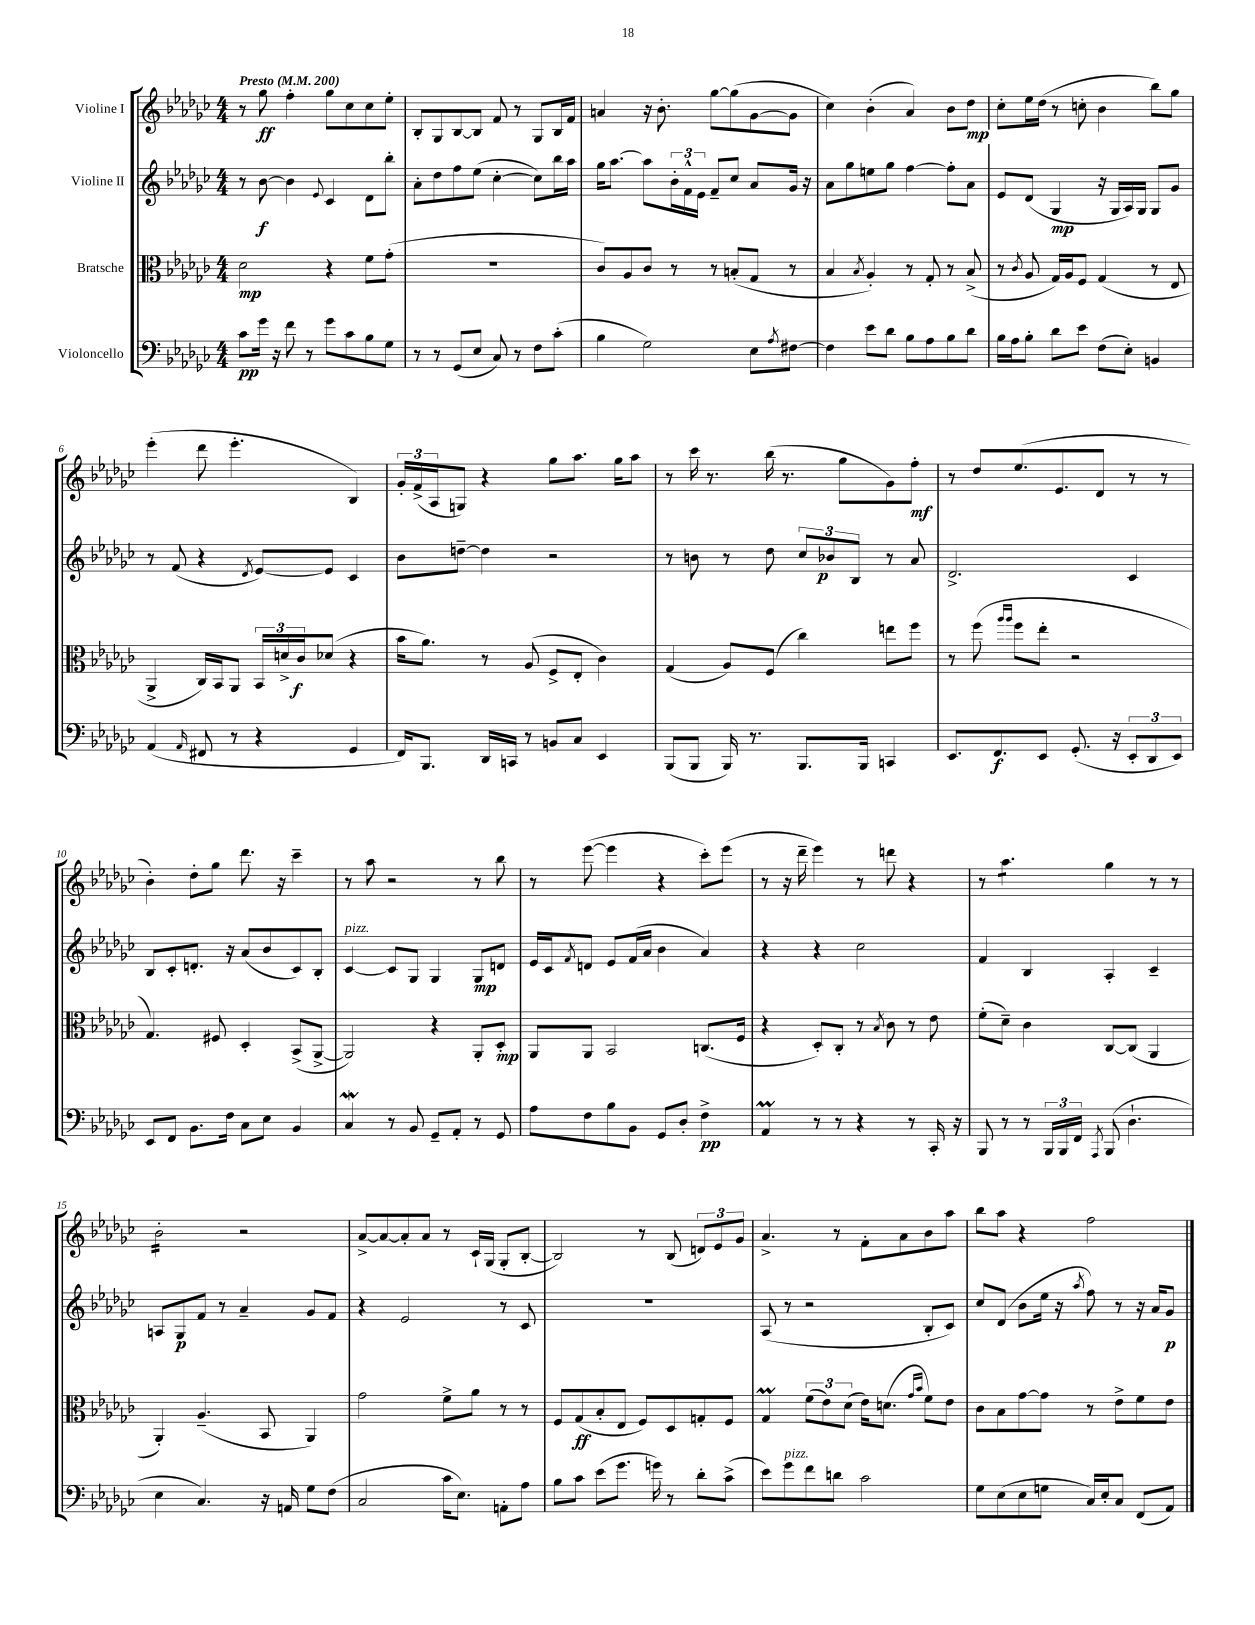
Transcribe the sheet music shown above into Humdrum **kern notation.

**kern	**kern	**kern	**kern
*staff4	*staff3	*staff2	*staff1
*clefF4	*clefC3	*clefG2	*clefG2
*k[b-e-a-d-g-c-]	*k[b-e-a-d-g-c-]	*k[b-e-a-d-g-c-]	*k[b-e-a-d-g-c-]
*M4/4	*M4/4	*M4/4	*M4/4
*MM200	*MM200	*MM200	*MM200
8c-	2d-	8r	8r
16g-	.	[8b-	8gg-
16r	.	.	.
8f	.	4b-]	4ff'
8r	.	.	.
.	.	8qqe-	.
8g-	4r	4c-	8gg-
8c-	.	.	8cc-
8B-	8f	8d-	8cc-
8G-	(8g-'	8bb-'	8ee-'
=	=	=	=
8r	1r	8a-'	8B-'
8r	.	8dd-	8G-
(8GG-	.	8ff	[8B-
8E-	.	(8ee-	8B-]
8C-)	.	[4cc-'	8f
8r	.	.	8r
8F	.	8cc-])	8G-
(8c-'	.	16bb-	16B-
.	.	16aa-	16f
=	=	=	=
4B-	8c-)	16gg-	4a
.	.	[8.aa-	.
.	8A-	.	.
2G-)	8c-	8aa-]	16r
.	.	.	8.b-'
.	8r	24b-'	.
.	.	24f^^	.
.	.	24e-	.
.	8r	8f~	[8gg-
.	(8B'	8cc-	(8gg-]
8E-	8G-	8a-	[8g-
8qA-	.	.	.
[8F#	8r	16g-	8g-]
.	.	16r	.
=	=	=	=
4F#]	4B-	8a-	4cc-)
.	.	8gg-	.
.	8qB-	.	.
8e-	4A-')	8ee	(4b-'
8d-	.	8gg-	.
8B-	8r	[4ff	4a-)
8A-	8G-'	.	.
8B-	8r	8ff']	8b-
8d-	(8B-^	8a-	8dd-
=	=	=	=
16B-	8r	8e-	8cc-'
16A-	.	.	.
.	8qc-	.	.
8B-'	8A-	(8d-	16ee-
.	.	.	(16dd-
8d-	16G-)	4G-	8r
.	16A-	.	.
8e-	8F	.	8cc'
(8F	(4G-	16r	4b-
.	.	16G-	.
8E-')	.	16A-)	.
.	.	16G-	.
4BB	8r	8G-	8bb-)
.	8E-	8g-	8gg-
=	=	=	=
(4AA-	4AA-^	8r	(4eee-'
.	.	(8f	.
16qqAA-	.	.	.
8FF#	16C-)	4r	8ddd-
.	16BB-	.	.
8r	8AA-	.	4.eee-'
.	.	8qd-	.
4r	24BB-	[8e-)	.
.	24d^	.	.
.	24c-	.	.
.	(8d-	8e-]	.
4GG-	4r	4c-	4B-)
=	=	=	=
16FF)	16b-	8b-	24g-'
.	.	.	(24f^
8.BBB-	8.a-)	.	.
.	.	.	24A-
.	.	[8dd~	8G)
16DD-	8r	4dd]	4r
16CC	.	.	.
8r	(8A-	.	.
8BB	8F^	2r	8gg-
8C-	8E-'	.	8.aa-
4EE-	4c-)	.	.
.	.	.	16gg-
.	.	.	8aa-
=	=	=	=
(8BBB-	(4G-	8r	8r
8BBB-	.	8b	16ccc-
.	.	.	8.r
16BBB-)	8A-)	8r	.
8.r	.	.	.
.	(8F	8dd-	(16bb-
.	.	.	8.r
8.BBB-	4cc-)	12cc-	.
.	.	12b-	.
.	.	.	8gg-
.	.	12B-	.
16BBB-	.	.	.
4CC	8ee	8r	8g-)
.	8ff	8a-	8ff'
=	=	=	=
8.EE-	8r	2.d-^	8r
.	(8ff	.	8dd-
8.FF	.	.	.
.	16qqaa-	.	.
.	16qqaa-	.	.
.	8ff	.	(8.ee-
8EE-	8ee-'	.	.
.	.	.	8.e-
(8.GG-'	2r	.	.
.	.	.	8d-
16r	.	.	.
12EE-'	.	4c-	8r
12DD-	.	.	.
.	.	.	8r
12EE-)	.	.	.
=	=	=	=
8EE-	4.G-)	8B-	4b-')
8FF	.	8c-'	.
8.BB-	.	8.d'	8dd-'
.	8F#	.	8gg-
16F	.	16r	.
8C-	4D-'	(8a-	8.ddd-
8E-	.	8b-	.
.	.	.	16r
4BB-	(8BB-^	8c-)	4ccc-~
.	[8AA-^	8B-'	.
=	=	=	=
4C-	2AA-])	[4c-	8r
.	.	.	8aa-
8r	.	8c-]	2r
8BB-	.	8G-	.
8GG-~	4r	4G-	.
8AA-'	.	.	.
8r	8AA-'	8G-	8r
8GG-	8D-'	8d	8bb-
=	=	=	=
8A-	8AA-	16e-	8r
.	.	16c-	.
.	.	8qf	.
8F	8AA-	8d	([8eee-
8B-	2BB-	8e-	4eee-]
8BB-	.	(16f	.
.	.	16a-	.
8GG-	.	4b-	4r
8D-'	.	.	.
4F^	(8.C	4a-)	8ccc-')
.	.	.	(8eee-
.	16F	.	.
=	=	=	=
4AA-	4r	4r	8r
.	.	.	16r
.	.	.	16ddd-~
8r	8D-')	4r	4eee-)
8r	8C-'	.	.
4r	8r	2cc-	8r
.	8qB-	.	.
.	8c-	.	8ddd
8r	8r	.	4r
16CC-'	8e-	.	.
16r	.	.	.
=	=	=	=
8BBB-	(8f'	4f	8r
8r	8d-~)	.	4.aa-
8r	4c-	4B-	.
24BBB-	.	.	.
24BBB-	.	.	.
24FF	.	.	.
8qAAA-	.	.	.
(8BBB-	[8C-	4A-'	4gg-
4.D-`	(8C-]	.	.
.	4AA-	4c-~	8r
.	.	.	8r
=	=	=	=
4E-	4AA-')	8A	2b-'
.	.	8G-	.
4.C-)	(4.A-~	8f	.
.	.	8r	.
.	.	4a-~	2r
16r	8BB-	.	.
16AA	.	.	.
8G-	4AA-)	8g-	.
(8F	.	8f	.
=	=	=	=
2C-	2g-	4r	[8a-^
.	.	.	8a-_
.	.	2e-	8a-']
.	.	.	8a-
16c-	8f^	.	8r
8.E-)	.	.	.
.	8a-	.	16c-`
.	.	.	(16G-
8AA'	8r	8r	8G-'
8A-	8r	8c-	[8B-'
=	=	=	=
8B-	8F	1r	2B-])
8c-	(8G-	.	.
(8e-	8B-'	.	.
8.g-	8E-	.	.
.	8F)	.	8r
16g)	.	.	.
8r	8D-	.	(8B-
8d-'	8G'	.	12d)
.	.	.	12e-
(8c-^	8F	.	.
.	.	.	12g-
=	=	=	=
8e-)	4G-	(8A-	4.a-^
8g-	.	8r	.
8f	(12f	2r	.
.	12e-)	.	.
8d	.	.	8r
.	(12d-	.	.
2c-	16e-)	.	8f'
.	(8.d	.	.
.	.	.	8a-
.	16qqg-	.	.
.	16qqb-	.	.
.	8f)	8B-'	8b-
.	8e-	8c-)	8aa-
=	=	=	=
8G-	8c-	8cc-	8bb-
(8E-	8B-	(8d-	8aa-
8E-	[8g-	8b-	4r
8G	8g-]	16ee-	.
.	.	16r	.
.	.	8qaa-	.
16C-)	8r	8ff)	2ff
16E-'	.	.	.
8C-	8e-^	8r	.
(8FF	8f	16r	.
.	.	16a-	.
8AA-)	8e-	8g-	.
==	==	==	==
*-	*-	*-	*-
